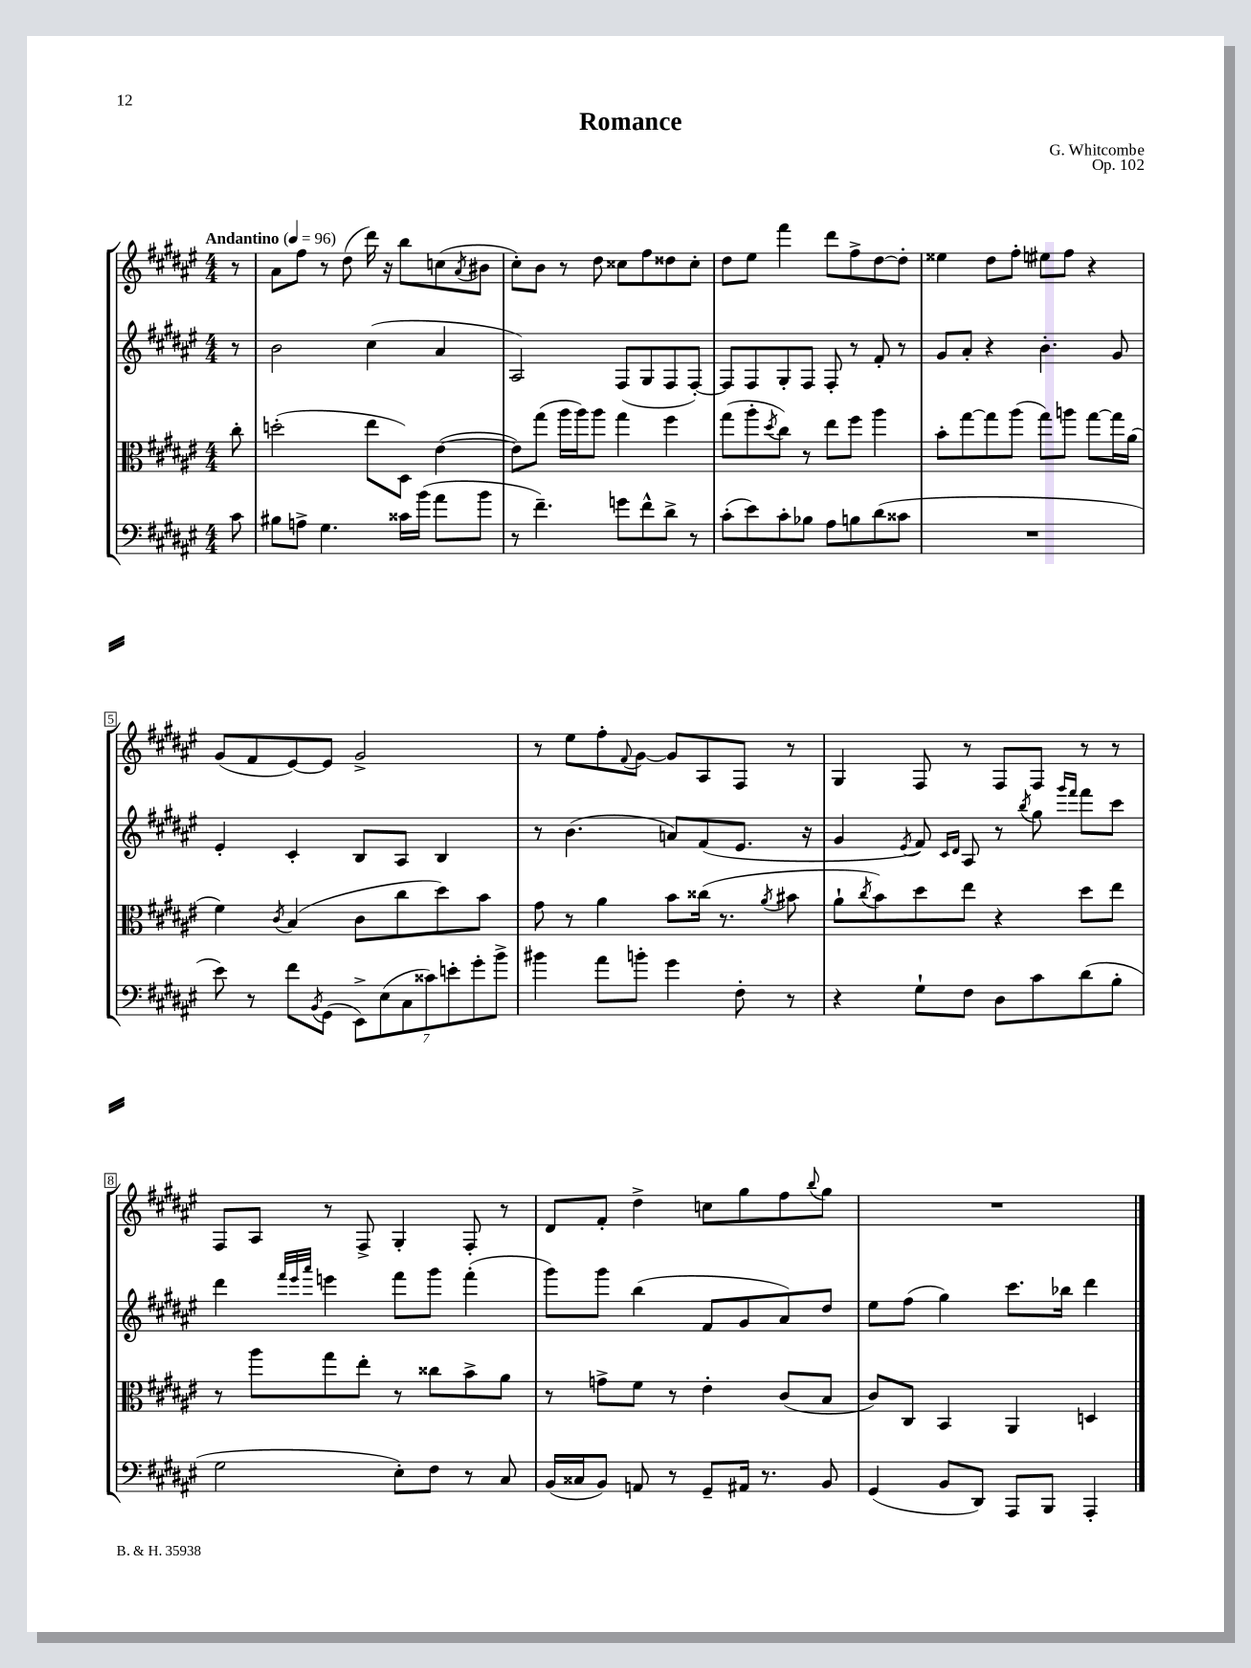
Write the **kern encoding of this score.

**kern	**kern	**kern	**kern
*staff4	*staff3	*staff2	*staff1
*clefF4	*clefC3	*clefG2	*clefG2
*k[f#c#g#d#a#e#]	*k[f#c#g#d#a#e#]	*k[f#c#g#d#a#e#]	*k[f#c#g#d#a#e#]
*M4/4	*M4/4	*M4/4	*M4/4
*MM96	*MM96	*MM96	*MM96
8c#\	8cc#'\	8r	8r
=	=	=	=
8B#\L	(2dd'\	2b\	8a#\L
8A^\J	.	.	8ff#\J
4.G#\	.	.	8r
.	.	.	(8dd#\
.	8ee#\L	(4cc#\	16ddd#\)
.	.	.	16r
16c##\LL	8D#\J)	.	8bb\L
(16b\JJ	.	.	.
8a#\L	([4e#\	4a#/	(8cc\
.	.	.	8qa#/
8b\J	.	.	8b#\J
=	=	=	=
8r	8e#\]L)	2A#/)	8cc#'\L)
4.f#~\)	(8gg#\J	.	8b\J
.	16aa#\LL	.	8r
.	16aa#\J)	.	.
.	8aa#\J	.	8dd#\
8g\L	4gg#\	(8F#/L	8cc##\L
8f#^^\	.	8G#/	8ff#\
8d#^\J	4ff#\	8F#/	8dd##\
8r	.	[8F#'/J)	8cc##'\J
=	=	=	=
(8c#'\L	(8gg#\L	8F#/]L	8dd#\L
8e#\)	8aa#'\	8F#/	8ee#\J
.	8qdd#/	.	.
8c#'\	8cc#\J)	8G#'/	4fff#\
8B-\J	8r	8F#/J	.
8A#\L	8ee#\L	8F#'/	8ddd#\L
8B\	8ff#\J	8r	8ff#^\
(8d#\	4aa#\	8f#'/	[8dd#\
8c##\J	.	8r	8dd#'\]J
=	=	=	=
1r	8b'\L	8g#/L	4ee##\
.	[8gg#\	8a#'/J	.
.	8gg#\]	4r	8dd#\L
.	(8aa#\J	.	8ff#'\J
.	8gg#\L)	4.b'\	8ee#\L
.	8aa\J	.	8ff#\J
.	[8gg#\L	.	4r
.	16gg#\]L	8g#/	.
.	(16a#\JJ	.	.
=	=	=	=
8e#\)	4f#\)	4e#'/	(8g#/L
8r	.	.	8f#/
.	8qc#/	.	.
8f#\L	(4B/	4c#'/	[8e#/)
8qBB/	.	.	.
(8GG#\J	.	.	8e#/]J
14EE#^\L)	8c#\L	8B/L	2g#^/
(14E#\	.	.	.
.	8cc#\	8A#/J	.
14C#\	.	.	.
14c##\)	.	.	.
.	8dd#\)	4B/	.
14e'\	.	.	.
14g#'\	.	.	.
.	8b\J	.	.
14b^\J	.	.	.
=	=	=	=
4b#\	8g#\	8r	8r
.	8r	(4.b\	8ee#\L
8a#\L	4a#\	.	8ff#'\
.	.	.	8qqf#/
8b'\J	.	.	[8g#\J
4g#\	8b\L	8a/L)	8g#/]L
.	(16cc##\Jk	(8f#/	8A#/
.	8.r	.	.
8F#'\	.	8.e#/J	8F#/J
.	8qa#/	.	.
8r	8b#\	.	8r
.	.	16r	.
=	=	=	=
4r	8a#`\L	4g#/	4G#/
.	8qcc#/	.	.
.	8b\)	.	.
.	.	8qe#/	.
8G#`\L	8dd#\	8f#/)	8F#/
.	.	16qqc#/LL	.
.	.	16qqd#/JJ	.
8F#\J	8ee#\J	8A#/	8r
8D#\L	4r	8r	8F#/L
.	.	8qbb/	.
8c#\	.	8gg#\	8F#/J
.	.	16qqggg#/LL	.
.	.	16qqfff#/JJ	.
(8d#\	8dd#\L	8fff#\L	8r
8B'\J	8ee#\J	8ccc#\J	8r
=	=	=	=
2G#\	8r	4ddd#\	8F#/L
.	8aa#\L	.	8A#/J
.	.	32qqfff#/LLL	.
.	.	32qqeee#/	.
.	.	32qqaaa#/JJJ	.
.	8gg#\	4eee\	8r
.	8ee#'\J	.	8F#^/
8E#'\L)	8r	8fff#\L	4G#'/
8F#\J	8cc##\L	8ggg#\J	.
8r	8b^\	(4fff#'\	8F#'/
8C#/	8a#\J	.	8r
=	=	=	=
(16BB/LL	8r	8ggg#\L)	8d#/L
16C##/J	.	.	.
8BB/J)	8g^\L	8ggg#\J	8f#'/J
8AA/	8f#\J	(4bb\	4dd#^\
8r	8r	.	.
8GG#~/L	4e#'\	8f#/L	8cc\L
16AA#/Jk	.	8g#/	8gg#\
8.r	.	.	.
.	(8c#/L	8a#/)	8ff#\
.	.	.	8qqbb/
8BB/	8B/J	8dd#/J	8gg#\J
=	=	=	=
(4GG#/	8c#/L)	8ee#\L	1r
.	8C#/J	(8ff#\J	.
8BB/L	4BB/	4gg#\)	.
8DD#/J)	.	.	.
8AAA#/L	4AA#/	8.ccc#\L	.
8BBB/J	.	.	.
.	.	16bb-\Jk	.
4AAA#'/	4D/	4ddd#\	.
==	==	==	==
*-	*-	*-	*-
